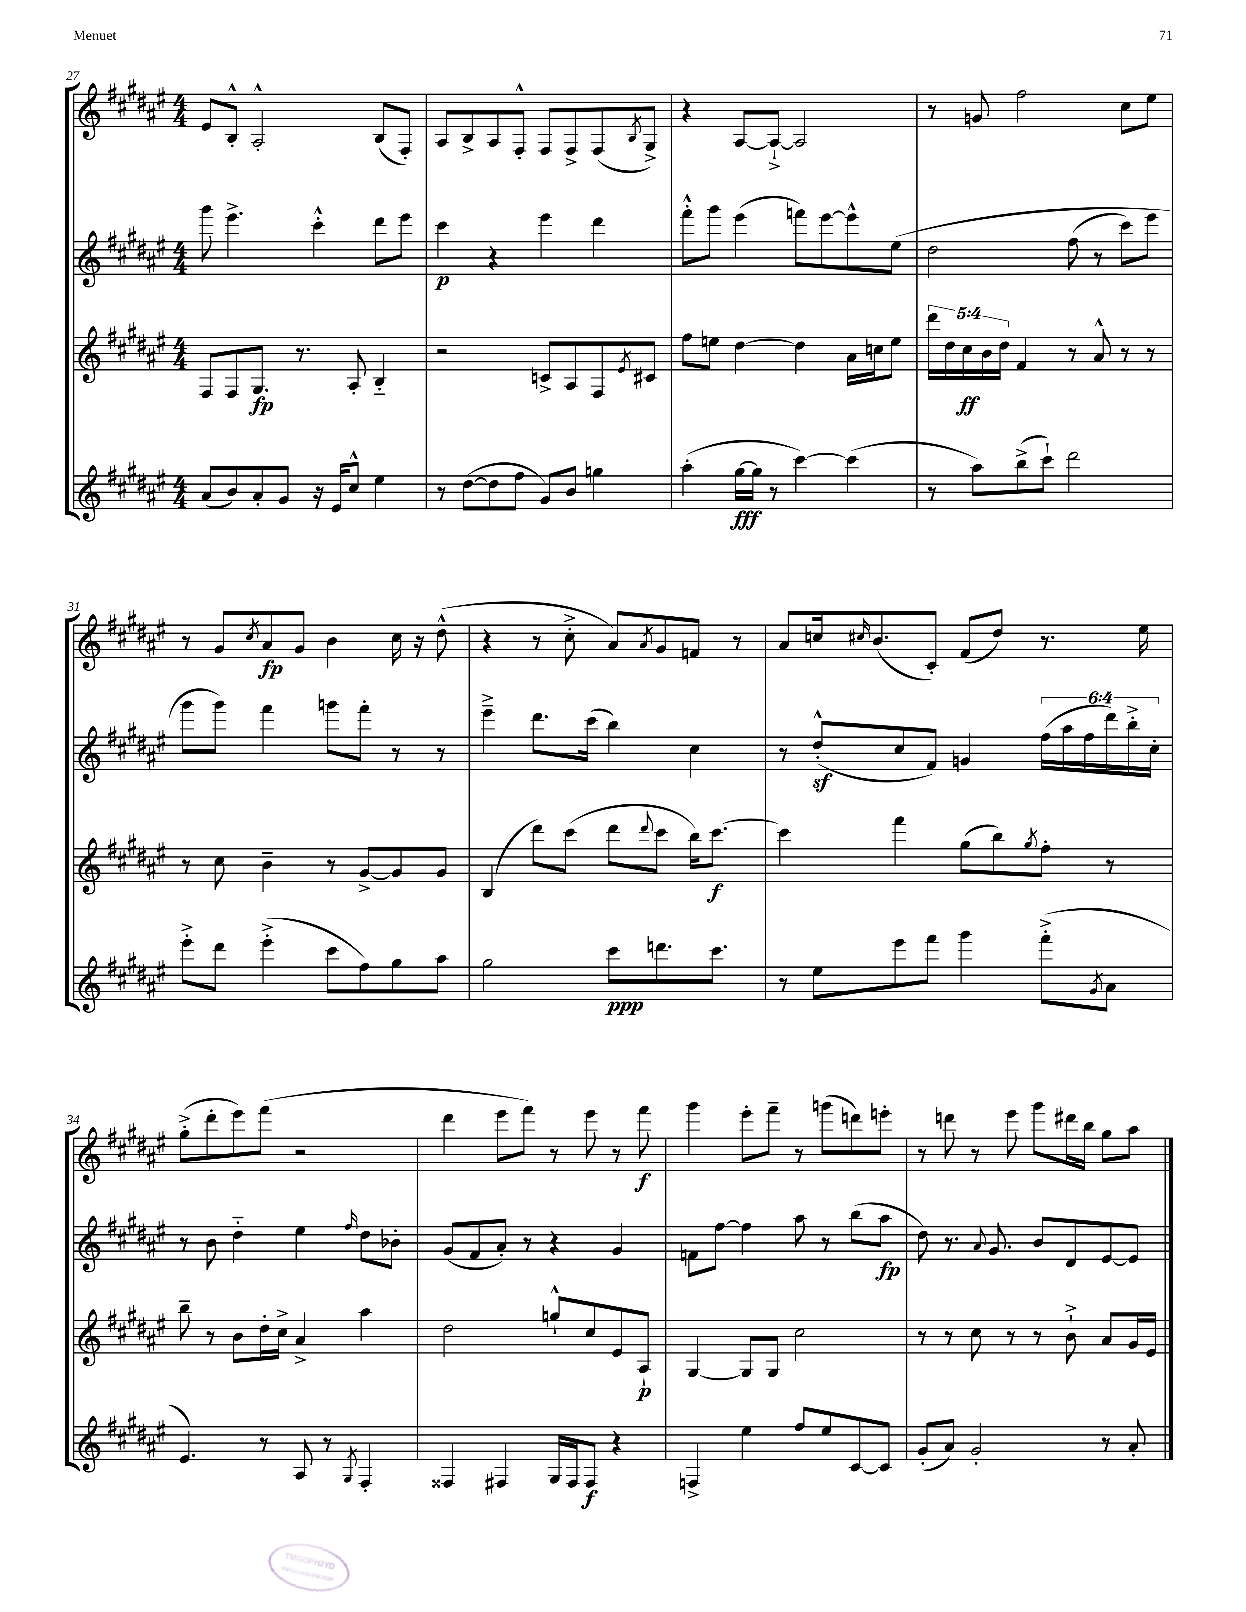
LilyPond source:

<<
\new StaffGroup <<
\new Staff = "s0" {
    \clef treble \key fis \major \numericTimeSignature \time 4/4
    eis'8 b8-.-^ ais2-.-^ b8( fis8-.) |
    ais8 b8-> ais8 fis8-.-^ fis8 fis8-> fis8( \acciaccatura { b8 } gis8->) |
    r4 ais8~ ais8~-!-> ais2 |
    r8 g'8 fis''2 cis''8 eis''8 |
    r8 gis'8 \acciaccatura { cis''8 } ais'8\fp gis'8 b'4 cis''16 r16 dis''8-^( |
    r4 r8 cis''8-.-> ais'8) \acciaccatura { ais'8 } gis'8 f'8 r8 |
    ais'8 c''16 \grace { cis''16 } b'8.( cis'8-.) fis'8( dis''8) r8. eis''16 |
    gis''8-.->( dis'''8-. eis'''8) fis'''8( r2 |
    dis'''4 eis'''8 fis'''8) r8 eis'''8 r8 fis'''8\f |
    gis'''4 eis'''8-. fis'''8-- r8 g'''8( d'''8) e'''8-. |
    r8 d'''8 r8 eis'''8 gis'''8 dis'''16 b''16 gis''8 ais''8 \bar "|." |
}
\new Staff = "s1" {
    \clef treble \key fis \major \numericTimeSignature \time 4/4 \override Staff.TupletNumber.text = #tuplet-number::calc-fraction-text
    gis'''8 eis'''4.-> cis'''4-.-^ dis'''8 eis'''8 |
    cis'''4\p r4 eis'''4 dis'''4 |
    fis'''8-.-^ gis'''8 eis'''4( f'''8) eis'''8~ eis'''8-^ eis''8\( |
    dis''2 fis''8( r8 cis'''8) eis'''8 |
    gis'''8 gis'''8\) fis'''4 g'''8 fis'''8-. r8 r8 |
    eis'''4---> dis'''8. cis'''16( b''4) cis''4 |
    r8 dis''8-.-^\sf( cis''8 fis'8) g'4 \tuplet 6/4 { fis''16( ais''16 fis''16 dis'''16) b''16-.-> cis''16-. } |
    r8 b'8 dis''4-_ eis''4 \grace { fis''16 } dis''8 bes'8-. |
    gis'8( fis'8 ais'8-.) r8 r4 gis'4 |
    f'8 fis''8~ fis''4 ais''8 r8 b''8( ais''8\fp |
    dis''8) r8. \appoggiatura { ais'8 } gis'8. b'8 dis'8 eis'8~ eis'8 \bar "|." |
}
\new Staff = "s2" {
    \clef treble \key fis \major \numericTimeSignature \time 4/4 \override Staff.TupletNumber.text = #tuplet-number::calc-fraction-text
    fis8 fis8 gis8.\fp r8. ais8-. b4-_ |
    r2 c'8-> ais8 fis8 \acciaccatura { eis'8 } cis'8 |
    fis''8 e''8 dis''4~ dis''4 ais'16 c''16 e''8 |
    \tuplet 5/4 { dis'''16 dis''16 cis''16\ff b'16 dis''16 } fis'4 r8 ais'8-^ r8 r8 |
    r8 cis''8 b'4-- r8 gis'8~-> gis'8 gis'8 |
    b4( dis'''8) cis'''8( dis'''8 \appoggiatura { dis'''8 } cis'''8 b''16) cis'''8.~\f |
    cis'''4 fis'''4 gis''8( b''8) \acciaccatura { gis''8 } fis''8-. r8 |
    b''8-- r8 b'8 dis''16-. cis''16-> ais'4-> ais''4 |
    dis''2 g''8-!-^ cis''8 eis'8 ais8-!\p |
    gis4~ gis8 gis8 cis''2 |
    r8 r8 cis''8 r8 r8 b'8-!-> ais'8 gis'16 eis'16 \bar "|." |
}
\new Staff = "s3" {
    \clef treble \key fis \major \numericTimeSignature \time 4/4
    ais'8( b'8) ais'8-. gis'8 r16 eis'16 cis''8-^ eis''4 |
    r8 dis''8~( dis''8 fis''8 gis'8) b'8 g''4 |
    ais''4-.( gis''16~\fff gis''16 r8 cis'''4~) cis'''4( |
    r8 ais''8) b''8->( cis'''8-!) dis'''2 |
    eis'''8-.-> dis'''8 eis'''4-.->( cis'''8 fis''8) gis''8 ais''8 |
    gis''2 cis'''8\ppp d'''8. cis'''8. |
    r8 eis''8 eis'''8 fis'''8 gis'''4 fis'''8-.->( \acciaccatura { gis'8 } ais'8 |
    eis'4.) r8 ais8 r8 \acciaccatura { gis8 } fis4-. |
    fisis4 fis4 gis16 fis16 fis8\f r4 |
    f4-> eis''4 fis''8 eis''8 cis'8~ cis'8 |
    gis'8-.( ais'8) gis'2-. r8 ais'8-. \bar "|." |
}
>>
>>
\layout { \context { \Score currentBarNumber = #27 } }
